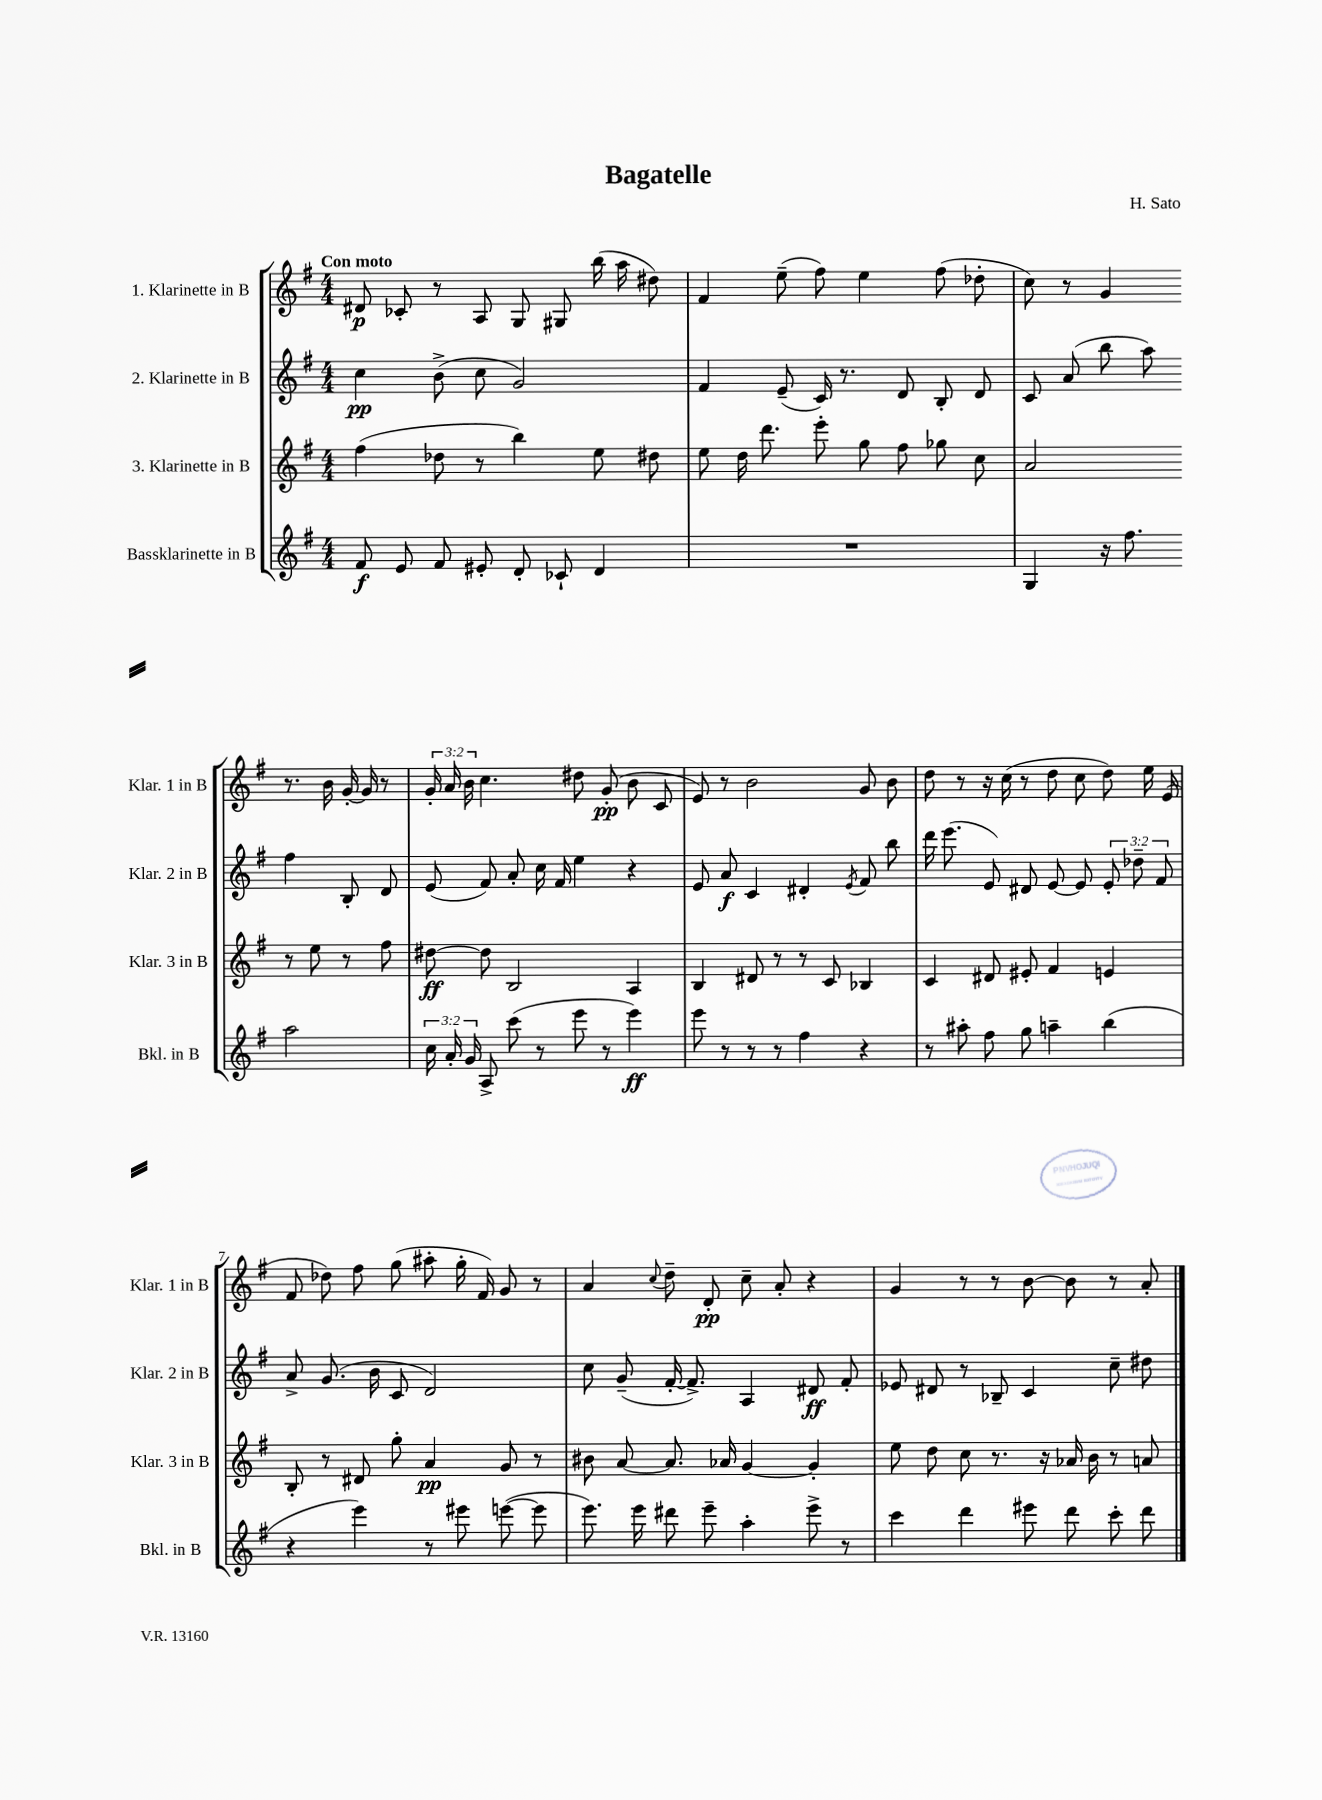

**kern	**kern	**kern	**kern
*staff4	*staff3	*staff2	*staff1
*clefG2	*clefG2	*clefG2	*clefG2
*k[f#]	*k[f#]	*k[f#]	*k[f#]
*M4/4	*M4/4	*M4/4	*M4/4
8f#/	(4ff#\	4cc\	8d#/
8e/	.	.	8c-'/
8f#/	8dd-\	(8b^\	8r
8e#'/	8r	8cc\	8A/
8d'/	4bb\)	2g/)	8G/
8c-`/	.	.	8G#/
4d/	8ee\	.	(16bb\
.	.	.	16aa\
.	8dd#\	.	8dd#\)
=	=	=	=
1r	8ee\	4f#/	4f#/
.	16dd\	.	.
.	8.ddd\	.	.
.	.	(8e~/	(8ee~\
.	8eee'\	16c/)	8ff#\)
.	.	8.r	.
.	8gg\	.	4ee\
.	8ff#\	8d/	.
.	8gg-\	8B'/	(8ff#\
.	8cc\	8d/	8dd-'\
=	=	=	=
4G/	2a/	8c/	8cc\)
.	.	(8a/	8r
16r	.	8bb\	4g/
8.ff#\	.	.	.
.	.	8aa\)	.
2aa\	8r	4ff#\	8.r
.	8ee\	.	.
.	.	.	16b\
.	8r	8B'/	[16g'/
.	.	.	16g/]
.	8ff#\	8d/	8r
=	=	=	=
24cc\	[8dd#\	(8e/	24g'/
24a'/	.	.	24a/
24g/	.	.	24b\
8A^/	8dd#\]	8f#/)	4.cc\
(8ccc\	2B/	8a'/	.
8r	.	16cc\	.
.	.	16f#/	.
8eee\	.	4ee\	8dd#\
8r	.	.	(8g'/
4eee\)	4A/	4r	8b\
.	.	.	8c/
=	=	=	=
8eee\	4B/	8e/	8e/)
8r	.	8a/	8r
8r	8d#/	4c/	2b\
8r	8r	.	.
4ff#\	8r	4d#'/	.
.	8c/	.	.
.	.	8qe/	.
4r	4B-/	8f#/	8g/
.	.	8bb\	8b\
=	=	=	=
8r	4c/	16ddd\	8dd\
.	.	(8.eee\	.
8aa#'\	.	.	8r
8ff#\	8d#/	8e/)	16r
.	.	.	(16cc\
8gg\	8e#'/	8d#/	8r
4aa~\	4f#/	[8e/	8dd\
.	.	8e/]	8cc\
(4bb\	4e/	12e'/	8dd\)
.	.	12dd-~\	.
.	.	.	16ee\
.	.	12f#/	.
.	.	.	(16e/
=	=	=	=
4r	8B'/	8a^/	8f#/
.	8r	(8.g/	8dd-\)
4eee\)	8d#/	.	8ff#\
.	.	16b\	.
.	8gg'\	8c/	(8gg\
8r	4a/	2d/)	8aa#'\
8eee#\	.	.	16gg'\
.	.	.	16f#/)
([8eee\	8g/	.	8g/
8eee\]	8r	.	8r
=	=	=	=
8.eee\)	8b#\	8cc\	4a/
.	[8a/	(8g~/	.
16eee\	.	.	.
.	.	.	8qqcc/
8ddd#\	8.a/]	[16f#'/	8dd~\
.	.	8.f#^/])	.
8eee~\	.	.	8d'/
.	16a-/	.	.
4aa'\	[4g/	4A/	8cc~\
.	.	.	8a'/
8eee^\	4g'/]	8d#/	4r
8r	.	8f#'/	.
=	=	=	=
4ccc\	8ee\	8e-/	4g/
.	8dd\	8d#/	.
4ddd\	8cc\	8r	8r
.	8.r	8B-~/	8r
8eee#\	.	4c/	[8b\
.	16r	.	.
8ddd\	16a-/	.	8b\]
.	16b\	.	.
8ccc'\	8r	8cc~\	8r
8ddd\	8a/	8dd#\	8a'/
==	==	==	==
*-	*-	*-	*-
